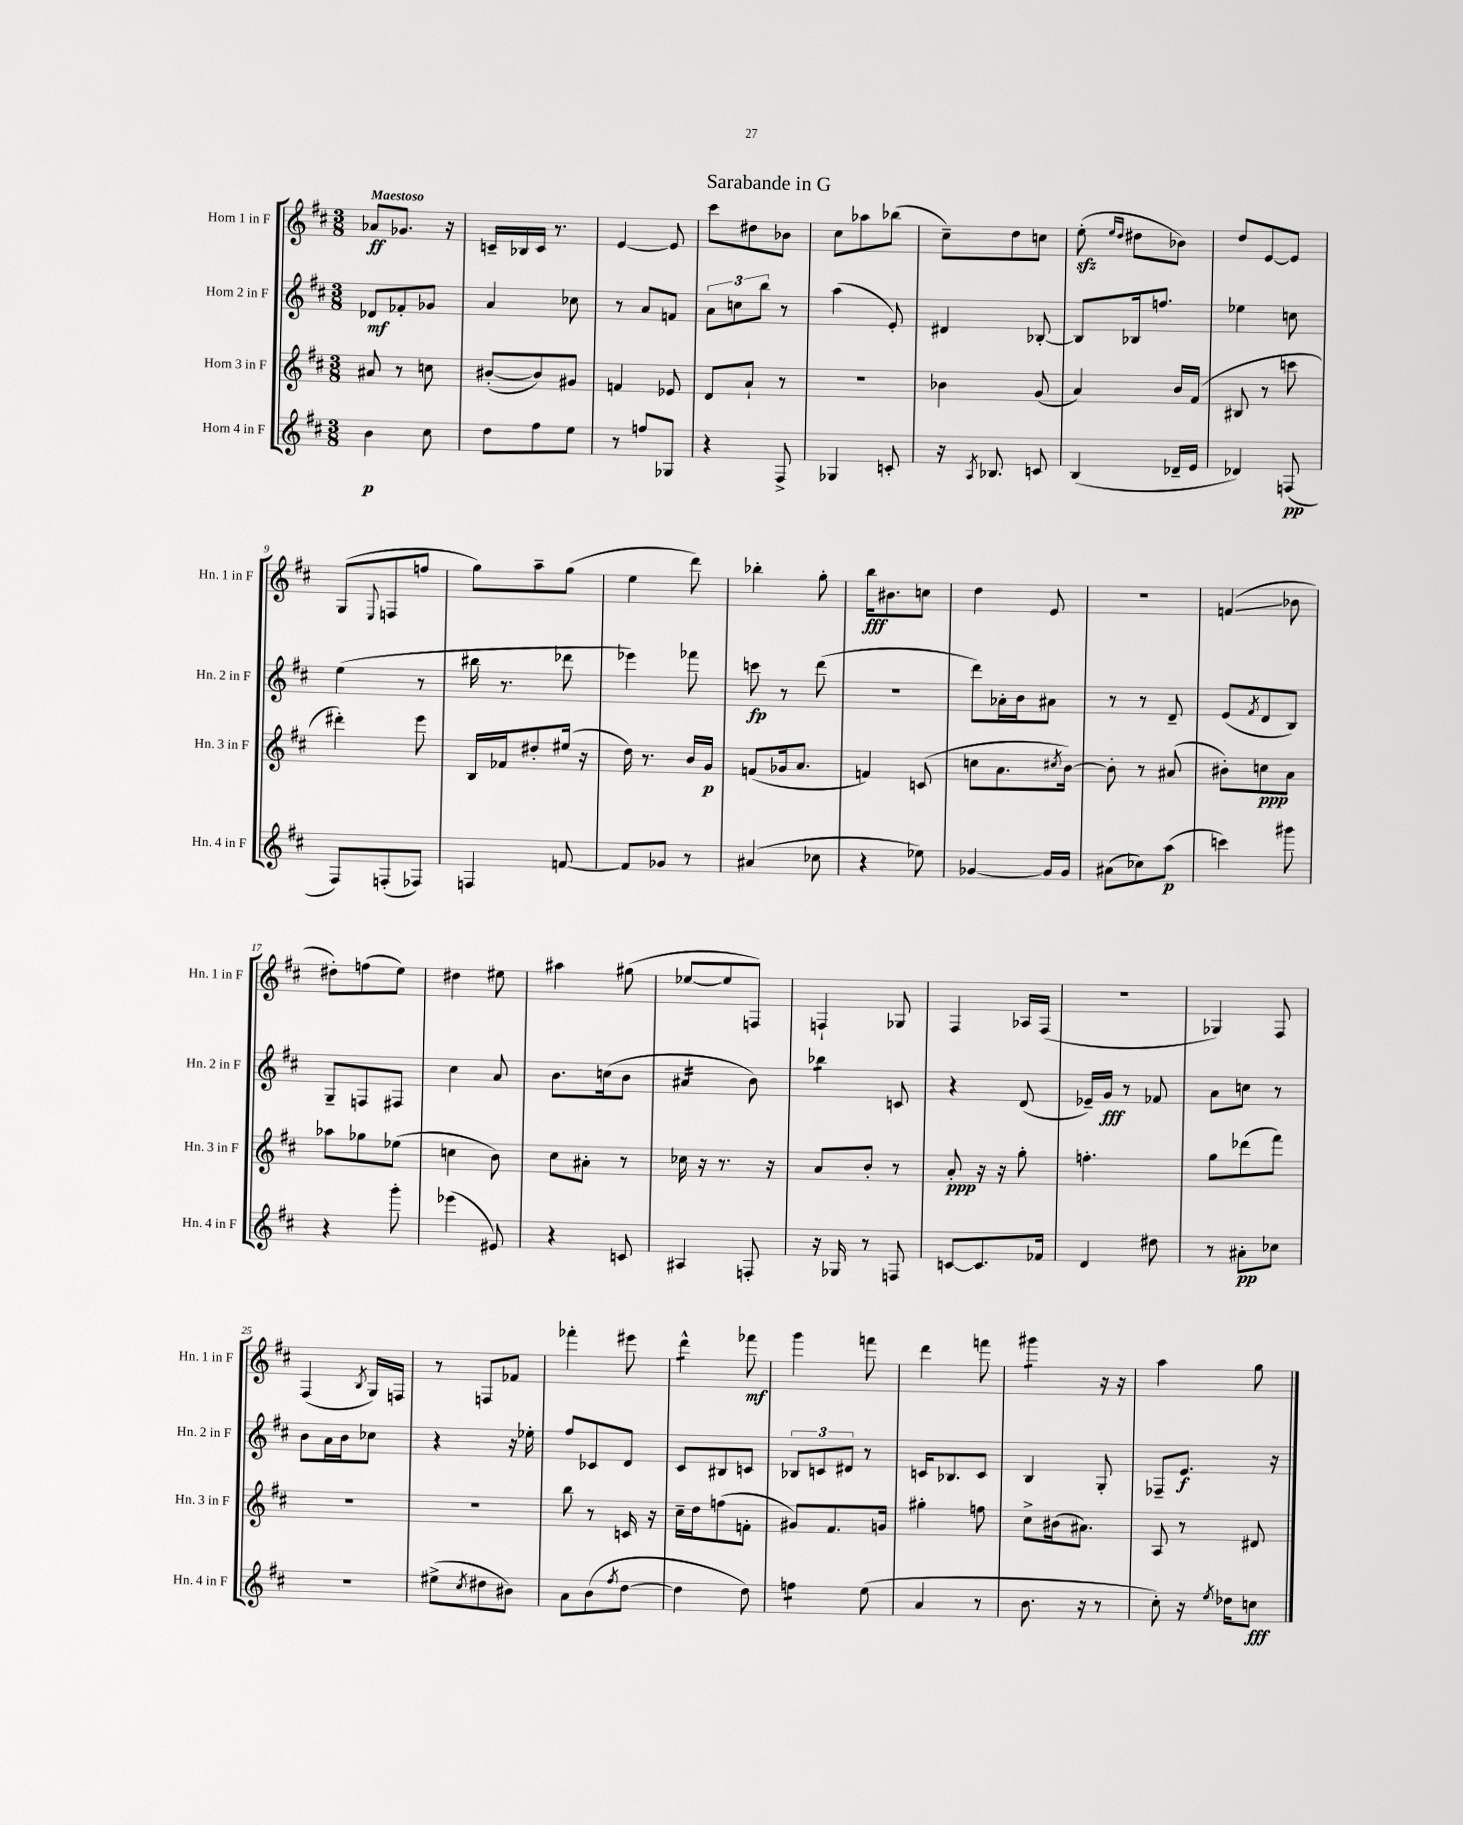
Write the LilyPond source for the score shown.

\header { title = "Sarabande in G" }
<<
\new StaffGroup <<
\new Staff = "s0" \with { instrumentName = "Horn 1 in F" shortInstrumentName = "Hn. 1 in F" } {
    \clef treble \key d \major \numericTimeSignature \time 3/8 \tempo "Maestoso"
    aes'8\ff ges'8. r16 |
    c'16-- bes16 c'16 r8. |
    e'4~ e'8 |
    cis'''8 dis''8 bes'8 |
    cis''8 aes''8 bes''8( |
    cis''8--) d''8 c''8 |
    e''8-.\sfz( \grace { e''16 d''16 } dis''8 bes'8) |
    d''8 e'8~ e'8 |
    g8( \appoggiatura { e8 } f8 f''8 |
    g''8) a''8-- g''8( |
    e''4 d'''8) |
    bes''4-. g''8-. |
    b''16\fff bis'8. c''8 |
    d''4 e'8 |
    R4. |
    f'4\glissando( bes'8 |
    dis''8-.) f''8( e''8) |
    dis''4 eis''8 |
    ais''4 gis''8( |
    ees''8~ ees''8 f8) |
    f4-! ges8 |
    fis4 aes16 fis16( |
    R4. |
    ges4) fis8 |
    fis4( \acciaccatura { b8 } g16) f16 |
    r8 f8 fes'8 |
    fes'''4-. eis'''8 |
    d'''4:8-^ fes'''8\mf |
    g'''4 f'''8 |
    d'''4 f'''8 |
    gis'''4:8 r16 r16 |
    a''4 g''8 \bar "|." |
}
\new Staff = "s1" \with { instrumentName = "Horn 2 in F" shortInstrumentName = "Hn. 2 in F" } {
    \clef treble \key d \major \numericTimeSignature \time 3/8
    des'8\mf fes'8-. ges'8 |
    a'4 ces''8 |
    r8 a'8 f'8 |
    \tuplet 3/2 { a'8 c''8 b''8 } r8 |
    a''4( e'8-.) |
    dis'4 bes8~-. |
    bes8 bes16 f''8. |
    ees''4 c''8 |
    e''4( r8 |
    bis''16 r8. des'''8 |
    ees'''4) fes'''8 |
    c'''8\fp r8 d'''8( |
    R4. |
    d'''8) aes'16-. b'16 ais'8 |
    r8 r8 d'8-- |
    e'8( \acciaccatura { fis'8 } d'8 b8) |
    g8-- f8 fis8 |
    cis''4 a'8 |
    b'8. c''16( b'8 |
    ais'4:16 b'8) |
    bes''4:8 c'8 |
    r4 d'8( |
    ees'16--) g'16\fff r8 fes'8 |
    a'8 c''8 r8 |
    b'8 a'16 b'16 ces''8 |
    r4 r16 ees''16-. |
    fis''8 ces'8 d'8 |
    cis'8 bis8 c'8 |
    \tuplet 3/2 { bes8 c'8 dis'8 } r8 |
    c'16 bes8. c'8 |
    b4 g8-. |
    fes8-- e'8.\f r16 \bar "|." |
}
\new Staff = "s2" \with { instrumentName = "Horn 3 in F" shortInstrumentName = "Hn. 3 in F" } {
    \clef treble \key d \major \numericTimeSignature \time 3/8
    ais'8 r8 c''8 |
    bis'8~-.( bis'8) gis'8 |
    f'4 ees'8 |
    d'8 a'8-! r8 |
    R4. |
    bes'4 g'8( |
    a'4) b'16 fis'16( |
    bis8 r8 c'''8 |
    dis'''4-.) e'''8 |
    b16 fes'16 dis''8-. eis''16( r16 |
    d''16) r8. b'16 g'16\p |
    f'8( ges'16 a'8. |
    f'4) c'8( |
    c''8 a'8. \acciaccatura { cis''8 } b'16~) |
    b'8-. r8 ais'8( |
    bis'8-.) c''8\ppp a'8 |
    aes''8 ges''8 ees''8( |
    c''4 b'8) |
    cis''8 ais'8-. r8 |
    ces''16 r16 r8. r16 |
    a'8 b'8-. r8 |
    a'8-.\ppp r16 r16 g''8-. |
    f''4.-. |
    g''8 des'''8( fis'''8) |
    R4. |
    R4. |
    b''8 r8 c'16 r16 |
    cis''16-- d''16 f''8( f'8-. |
    gis'8) fis'8. g'16 |
    gis''4-. f''8 |
    cis''8-> bis'16( ais'8.) |
    a8 r8 dis'8 \bar "|." |
}
\new Staff = "s3" \with { instrumentName = "Horn 4 in F" shortInstrumentName = "Hn. 4 in F" } {
    \clef treble \key d \major \numericTimeSignature \time 3/8
    b'4\p cis''8 |
    d''8 fis''8 e''8 |
    r8 f''8 ges8 |
    r4 fis8-> |
    ges4 c'8-. |
    r16 \acciaccatura { a8 } bes8. c'8 |
    b4( des'16-- e'16 |
    des'4) f8\pp( |
    fis8) f8-.( fes8) |
    f4 f'8~ |
    f'8 ges'8 r8 |
    ais'4( ces''8 |
    r4 ees''8) |
    ges'4~ ges'16 ges'16 |
    ais'8( ces''8) a''8\p( |
    c'''4) gis'''8 |
    r4 g'''8-. |
    ees'''4( eis'8) |
    r4 c'8 |
    ais4 f8-. |
    r16 ges16 r8 f8 |
    c'8~ c'8. fes'16 |
    d'4 dis''8 |
    r8 ais'8-.\pp ces''8 |
    r4. |
    eis''8->( \acciaccatura { cis''8 } dis''8 bis'8) |
    a'8 b'8( \acciaccatura { fis''8 } d''8~ |
    d''4 d''8) |
    f''4:8 e''8( |
    a'4 r8 |
    b'8. r16 r8 |
    cis''8-.) r16 \acciaccatura { e''8 } des''16 c''8\fff \bar "|." |
}
>>
>>
